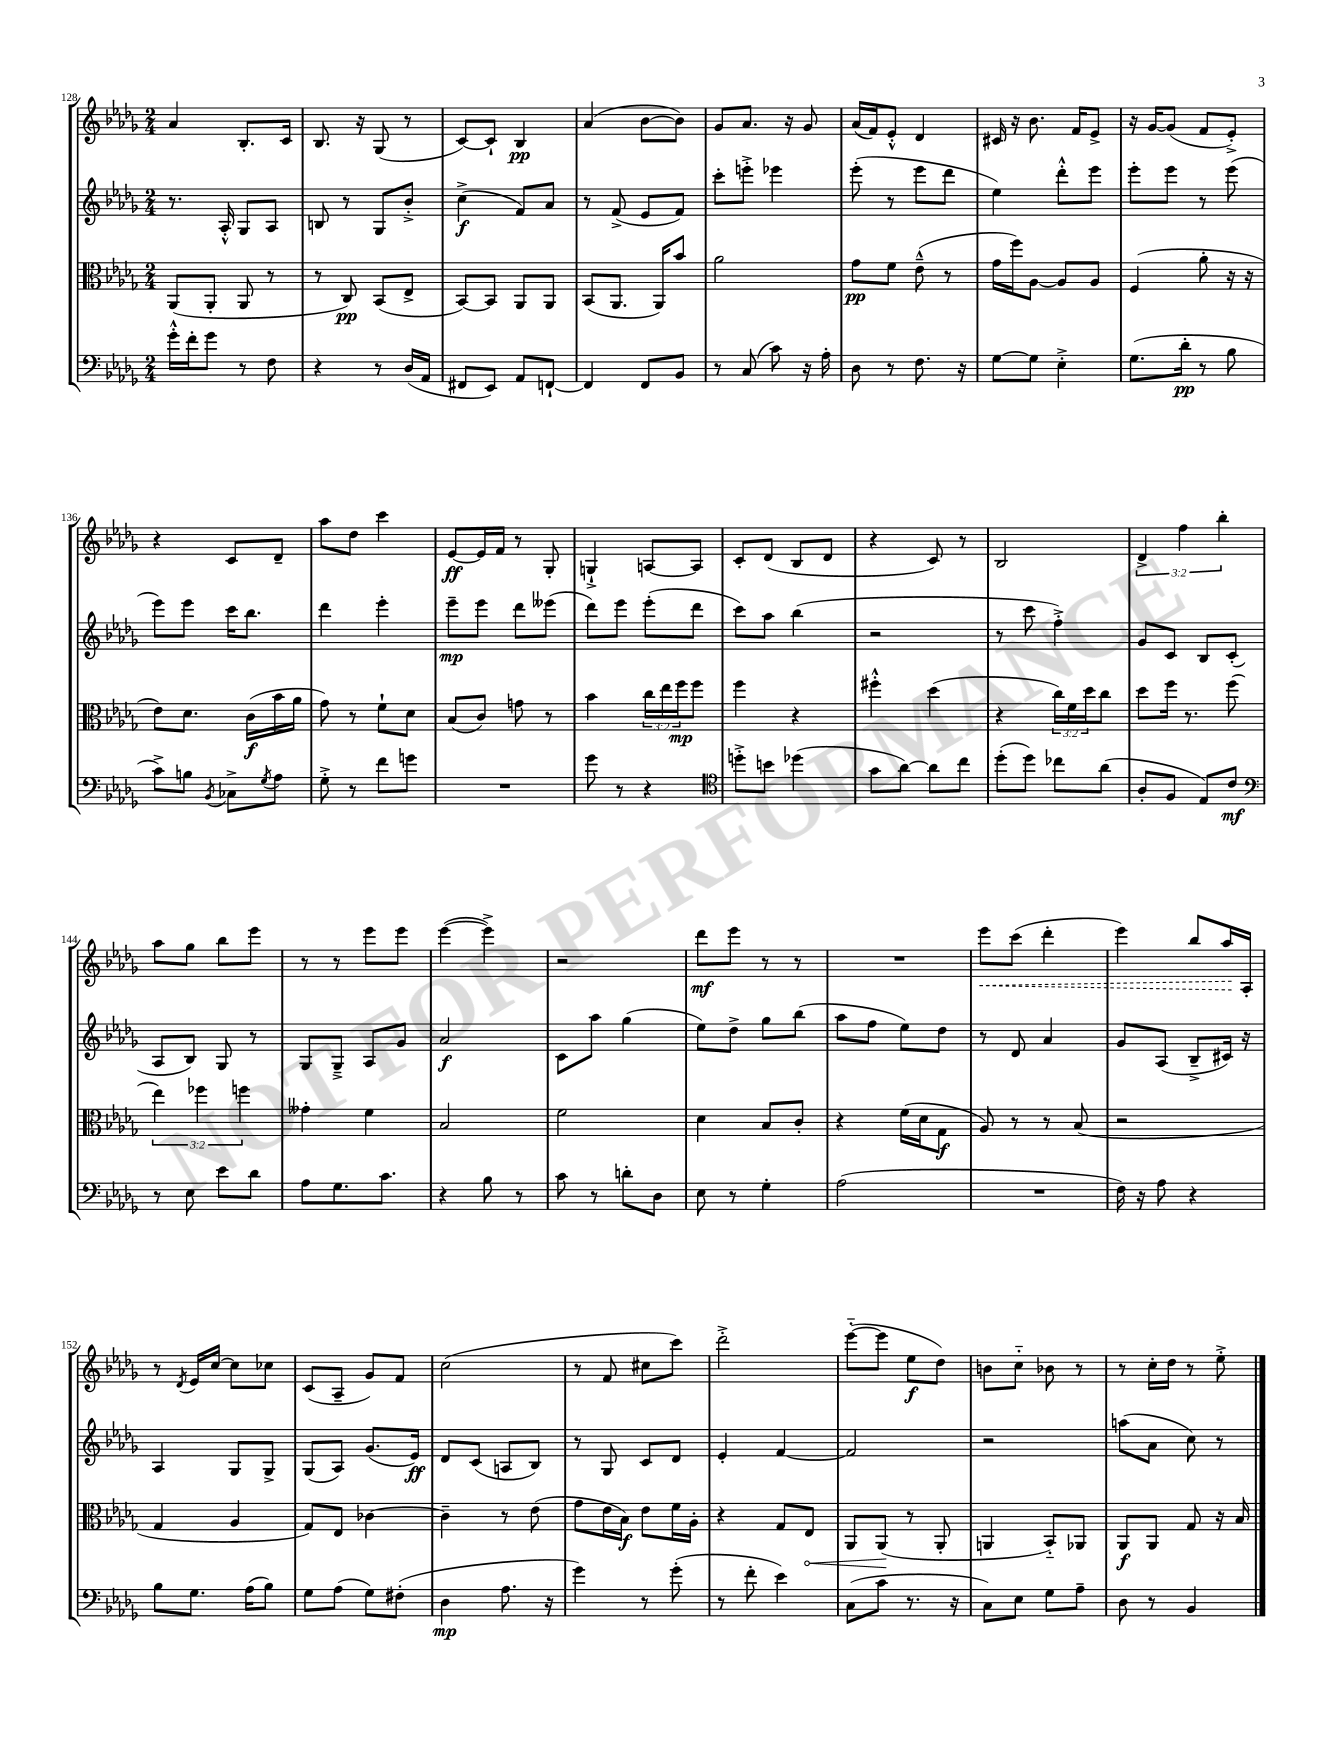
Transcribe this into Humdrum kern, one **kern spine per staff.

**kern	**kern	**kern	**kern
*staff4	*staff3	*staff2	*staff1
*clefF4	*clefC3	*clefG2	*clefG2
*k[b-e-a-d-g-]	*k[b-e-a-d-g-]	*k[b-e-a-d-g-]	*k[b-e-a-d-g-]
*M2/4	*M2/4	*M2/4	*M2/4
16g-'^^\LL	(8AA-/L	8.r	4a-/
16f'\J	.	.	.
8g-\J	8AA-'/J	.	.
.	.	16A-'^^/	.
8r	8AA-/	8G-/L	8.B-'/L
8F\	8r	8A-/J	.
.	.	.	16c/Jk
=	=	=	=
4r	8r	8B/	8.B-/
.	8C/)	8r	.
.	.	.	16r
8r	(8BB-/L	8G-/L	(8G-/
(16D-/LL	8E-^/J	8b-'^/J	8r
16AA-/JJ	.	.	.
=	=	=	=
8FF#/L	[8BB-/L)	(4cc^\	[8c/L)
8EE-/J)	8BB-/]J	.	8c`/]J
8AA-/L	8AA-/L	8f/L)	4B-/
[8FF`/J	8AA-/J	8a-/J	.
=	=	=	=
4FF/]	(8BB-/L	8r	(4a-/
.	8.AA-/J	(8f^/	.
8FF/L	.	8e-/L	[8b-\L
.	16AA-/LK)	.	.
8BB-/J	8b-/J	8f/J)	8b-\]J)
=	=	=	=
8r	2a-\	8ccc'\L	8g-/L
(8C/	.	8eee'^\J	8.a-/J
8c\)	.	4eee-\	.
.	.	.	16r
16r	.	.	8g-/
16A-'\	.	.	.
=	=	=	=
8D-\	8g-\L	(8eee-'\	(16a-/LL
.	.	.	16f/J)
8r	8f\J	8r	8e-'^^/J
8.F\	(8e-~^^\	8eee-\L	4d-/
.	8r	8ddd-\J	.
16r	.	.	.
=	=	=	=
[8G-\L	16g-\LL	4ee-\)	16c#/
.	16ff\J)	.	16r
8G-\]J	[8A-\J	.	8.b-\
4E-'^\	8A-/]L	8ddd-'^^\L	.
.	.	.	16f/LK
.	8A-/J	8eee-\J	8e-^/J
=	=	=	=
(8.G-\L	(4F/	8eee-'\L	16r
.	.	.	[16g-/LK
.	.	8eee-\J	(8g-/]J
16d-'\Jk	.	.	.
8r	8a-'\	8r	8f/L
8B-\	16r	(8eee-\	8e-'^/J)
.	16r	.	.
=	=	=	=
8c^\L)	8e-\L)	8eee-\L)	4r
8B\J	8.d-\J	8eee-\J	.
8qBB-/	.	.	.
8C-^\L	.	16ccc\LK	8c/L
.	(16c\LL	8.bb-\J	.
8qG-/	.	.	.
8A-\J	16b-\	.	8d-~/J
.	16a-\JJ	.	.
=	=	=	=
8G-'^\	8g-\)	4ddd-\	8aa-\L
8r	8r	.	8dd-\J
8f\L	8f`\L	4eee-'\	4ccc\
8g\J	8d-\J	.	.
=	=	=	=
2r	(8B-/L	8eee-~\L	[8e-/L
.	8c/J)	8eee-\J	16e-/]L
.	.	.	16f/JJ
.	8g\	8ddd-\L	8r
.	8r	(8eee--\J	8G-'/
=	=	=	=
8g-\	4b-\	8ddd-\L)	4G`^/
8r	.	8eee-\J	.
4r	24cc\LL	(8eee-'\L	[8A/L
.	24ee-\	.	.
.	24ff\J	.	.
.	8ff\J	8ddd-\J	8A/]J
=	=	=	=
*clefC4	*	*	*
8dd'^\L	4ff\	8ccc\L)	8c'/L
8b\J	.	8aa-\J	(8d-/J
(4dd-\	4r	(4bb-\	8B-/L
.	.	.	8d-/J
=	=	=	=
8g-\L	4ff#'^^\	2r	4r
[8a-\J)	.	.	.
8a-\]L	(4dd-\	.	8c/)
8cc\J	.	.	8r
=	=	=	=
(8dd-'\L	4r	8r	2B-/
8dd-\J)	.	8ccc\	.
8cc-\L	24cc\LL)	4ff'^\)	.
.	24f\	.	.
.	24dd-\J	.	.
(8a-\J	8cc\J	.	.
=	=	=	=
8A-'/L	8dd-\L	8g-/L	6d-^/
8F/J	16ff\Jk	8c/J	.
.	.	.	6ff\
.	8.r	.	.
8E-/L)	.	8B-/L	.
.	.	.	6bb-'\
8c/J	(8ff\	(8c'/J	.
=	=	=	=
*clefF4	*	*	*
8r	6ee-\)	8A-/L	8aa-\L
8E-\	.	8B-/J)	8gg-\J
.	6ff-\	.	.
8e-\L	.	8G-/	8bb-\L
.	6ff\	.	.
8d-\J	.	8r	8eee-\J
=	=	=	=
8A-\L	4g--'\	8G-/L	8r
8.G-\	.	8G-~^/J	8r
.	4f\	8A-/L	8eee-\L
8.c\J	.	.	.
.	.	8g-/J	8eee-\J
=	=	=	=
4r	2B-/	2a-/	([4eee-\
8B-\	.	.	4eee-^\])
8r	.	.	.
=	=	=	=
8c\	2f\	8c\L	2r
8r	.	8aa-\J	.
8d'\L	.	(4gg-\	.
8D-\J	.	.	.
=	=	=	=
8E-\	4d-\	8ee-\L)	8ddd-\L
8r	.	8dd-^\J	8eee-\J
4G-'\	8B-/L	8gg-\L	8r
.	8c'/J	(8bb-\J	8r
=	=	=	=
(2A-\	4r	8aa-\L	2r
.	.	8ff\J	.
.	(16f\LL	8ee-\L)	.
.	16d-\J	.	.
.	8G-\J	8dd-\J	.
=	=	=	=
2r	8A-/)	8r	8eee-\L
.	8r	8d-/	(8ccc\J
.	8r	4a-/	4ddd-'\
.	(8B-/	.	.
=	=	=	=
16F\)	2r	8g-/L	4eee-\)
16r	.	.	.
8A-\	.	(8A-/J	.
4r	.	8B-~^/L	8bb-/L
.	.	16c#/Jk)	16aa-/L
.	.	16r	16A-'/JJ
=	=	=	=
8B-\L	4G-/	4A-/	8r
.	.	.	8qd-/
8.G-\J	.	.	16e-/LL
.	.	.	[16cc/JJ
.	4A-/	8G-/L	8cc\]L
(16A-\LK	.	.	.
8B-\J)	.	8G-^/J	8cc-\J
=	=	=	=
8G-\L	8G-/L)	(8G-/L	(8c/L
(8A-\J	8E-/J	8A-/J)	8A-~/J
8G-\L)	[4c-\	(8.g-/L	8g-/L)
(8F#'\J	.	.	8f/J
.	.	16e-/Jk)	.
=	=	=	=
4D-\	4c-~\]	8d-/L	(2cc\
.	.	(8c/J	.
8.A-\	8r	8A/L	.
.	(8e-\	8B-/J)	.
16r	.	.	.
=	=	=	=
4g-\)	8g-\L	8r	8r
.	16e-\L	8G-/	8f/
.	16B-\JJ)	.	.
8r	8e-\L	8c/L	8cc#\L
(8g-'\	16f\L	8d-/J	8ccc\J)
.	16A-'\JJ	.	.
=	=	=	=
8r	4r	4e-'/	2ddd-'^\
8f'\	.	.	.
4e-\)	8G-/L	[4f/	.
.	8E-/J	.	.
=	=	=	=
(8C\L	8AA-/L	2f/]	([8eee-'~\L
8c\J	(8AA-/J	.	8eee-\]J
8.r	8r	.	8ee-\L
.	8AA-'/	.	8dd-\J)
16r	.	.	.
=	=	=	=
8C\L)	4AA/	2r	8b\L
8E-\J	.	.	8cc'~\J
8G-\L	8BB-'~/L)	.	8b-\
8A-~\J	8AA-/J	.	8r
=	=	=	=
8D-\	8AA-/L	(8aa\L	8r
8r	8AA-/J	8a-\J	16cc'\LL
.	.	.	16dd-\JJ
4BB-/	8G-/	8cc\)	8r
.	16r	8r	8ee-'^\
.	16B-/	.	.
==	==	==	==
*-	*-	*-	*-
